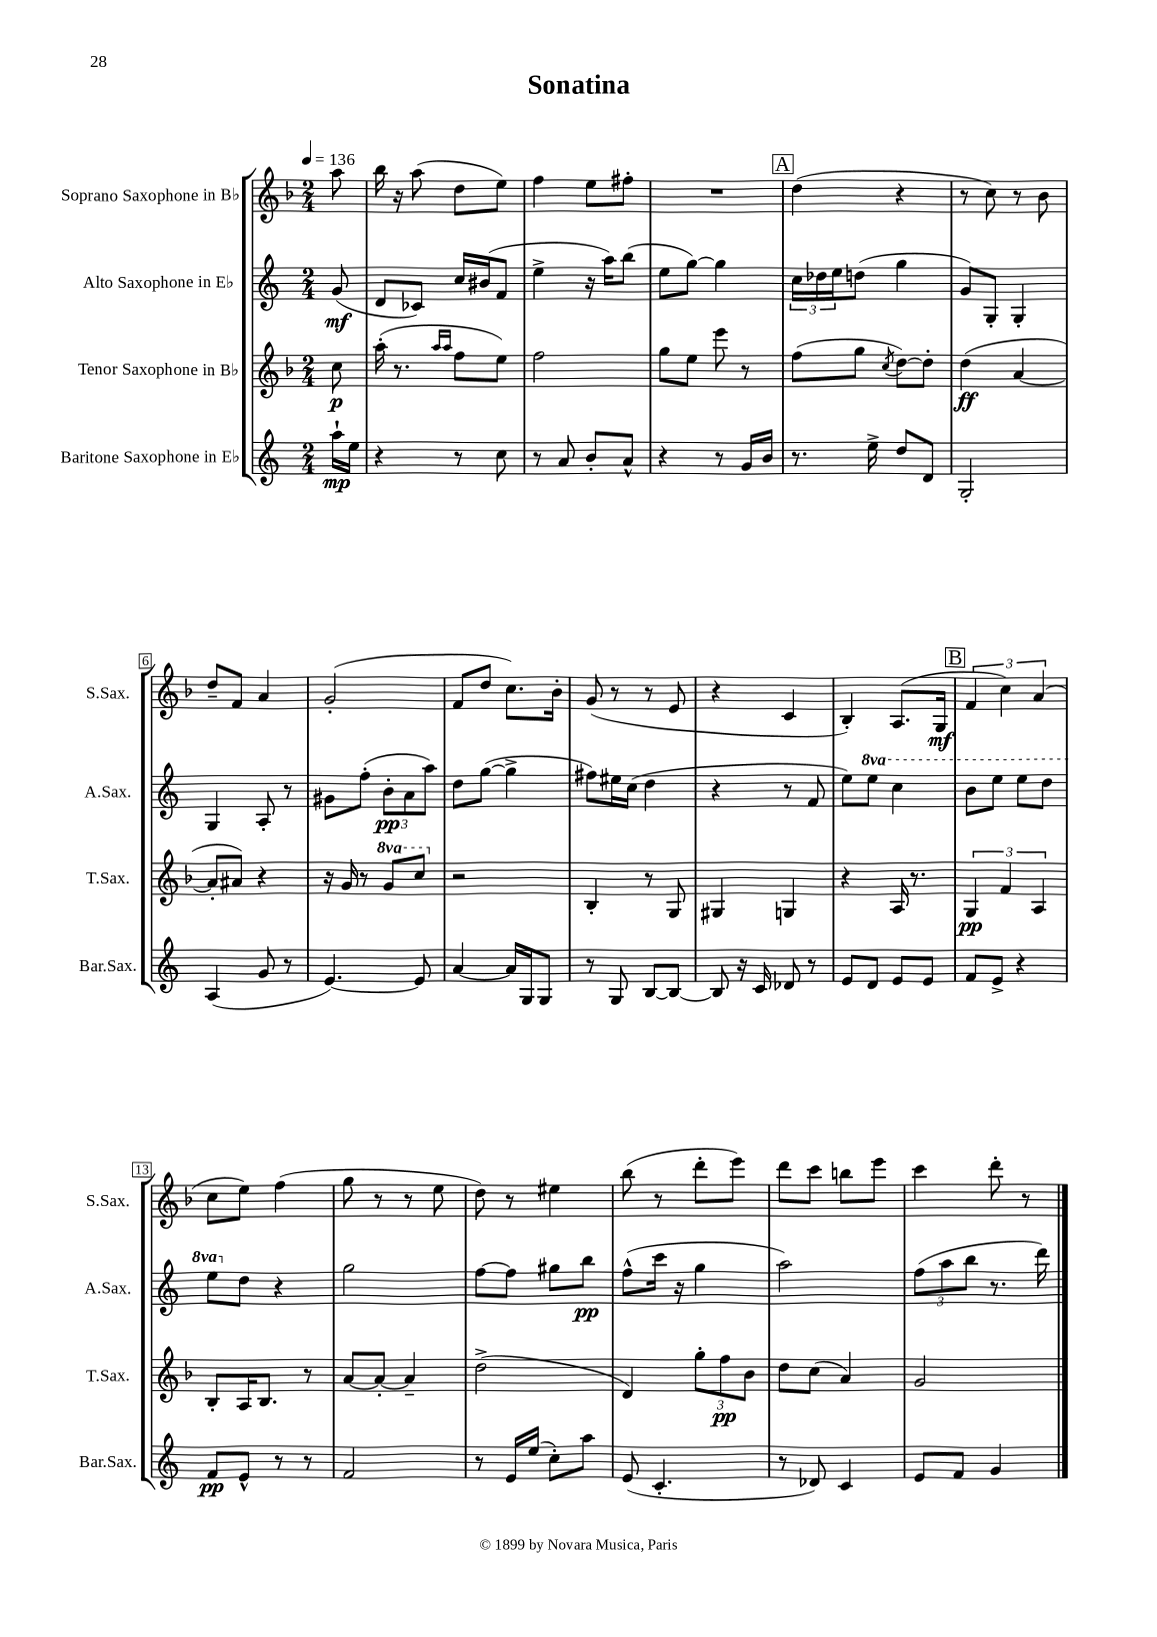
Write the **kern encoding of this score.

**kern	**dynam	**kern	**dynam	**kern	**dynam	**kern	**dynam
*part4	*part4	*part3	*part3	*part2	*part2	*part1	*part1
*staff4	*staff4	*staff3	*staff3	*staff2	*staff2	*staff1	*staff1
*I"Baritone Saxophone in E♭	*	*I"Tenor Saxophone in B♭	*	*I"Alto Saxophone in E♭	*	*I"Soprano Saxophone in B♭	*
*I'Bar.Sax.	*	*I'T.Sax.	*	*I'A.Sax.	*	*I'S.Sax.	*
*clefG2	*	*clefG2	*	*clefG2	*	*clefG2	*
*k[]	*	*k[b-]	*	*k[]	*	*k[b-]	*
*M2/4	*	*M2/4	*	*M2/4	*	*M2/4	*
*MM136	*	*MM136	*	*MM136	*	*MM136	*
=	=	=	=	=	=	=	=
16aa`\LL	mp	8cc\	p	(8g/	mf	8aa\	.
16ee\JJ	.	.	.	.	.	.	.
=1	=1	=1	=1	=1	=1	=1	=1
4r	.	(16aa'\	.	8d/L	.	16bb-\	.
.	.	8.r	.	.	.	16r	.
.	.	.	.	8c-X/J)	.	(8aa\	.
.	.	16qqaa/LL	.	.	.	.	.
.	.	16qqaa/JJ	.	.	.	.	.
8r	.	8ff\L	.	16cc/LL	.	8dd\L	.
.	.	.	.	(16b#X/J	.	.	.
8cc\	.	8ee\J)	.	8f/J	.	8ee\J)	.
=2	=2	=2	=2	=2	=2	=2	=2
8r	.	2ff\	.	4ee^\	.	4ff\	.
8a/	.	.	.	.	.	.	.
8b'/L	.	.	.	16r	.	8ee\L	.
.	.	.	.	16aa\KL)	.	.	.
8a^^/J	.	.	.	(8bb\J	.	8ff#X'\J	.
=3	=3	=3	=3	=3	=3	=3	=3
4r	.	8gg\L	.	8ee\L	.	2r	.
.	.	8ee\J	.	[8gg\J)	.	.	.
8r	.	8eee\	.	4gg\]	.	.	.
16g/LL	.	8r	.	.	.	.	.
16b/JJ	.	.	.	.	.	.	.
!!LO:REH:place=s1:t=A
=4	=4	=4	=4	=4	=4	=4	=4
8.r	.	(8ff\L	.	24cc\LL	.	(4dd\	.
.	.	.	.	24dd-X\	.	.	.
.	.	.	.	24ee\J	.	.	.
.	.	8gg\J	.	(8ddn\J	.	.	.
16ee^\	.	.	.	.	.	.	.
.	.	8qcc/	.	.	.	.	.
8dd/L	.	[8dd\L)	.	4gg\	.	4r	.
8d/J	.	8dd'\J]	.	.	.	.	.
=5	=5	=5	=5	=5	=5	=5	=5
2G'/	.	(4dd\	ff	8g/L)	.	8r	.
.	.	.	.	8G'/J	.	8cc\)	.
.	.	[4a/	.	4G'/	.	8r	.
.	.	.	.	.	.	8b-\	.
!!LO:LB:g=z
=6	=6	=6	=6	=6	=6	=6	=6
(4A/	.	8a'/L]	.	4G/	.	8dd~/L	.
.	.	8a#X/J)	.	.	.	8f/J	.
8g/	.	4r	.	8A'/	.	4a/	.
8r	.	.	.	8r	.	.	.
=7	=7	=7	=7	=7	=7	=7	=7
[4.e/)	.	16r	.	8g#X\L	.	(2g'/	.
.	.	16g/	.	.	.	.	.
.	.	8r	.	(8ff'\J	.	.	.
*	*	*8va	*	*	*	*	*
.	.	8gg/L	.	12b'\L	pp	.	.
.	.	.	.	12a\	.	.	.
8e/]	.	8ccc/J	.	.	.	.	.
.	.	.	.	12aa\J)	.	.	.
=8	=8	=8	=8	=8	=8	=8	=8
*	*	*X8va	*	*	*	*	*
[4a/	.	2r	.	8dd\L	.	8f/L	.
.	.	.	.	([8gg\J	.	8dd/J	.
16a/LL]	.	.	.	4gg^\]	.	8.cc\L)	.
16G/J	.	.	.	.	.	.	.
8G/J	.	.	.	.	.	.	.
.	.	.	.	.	.	16b-'\Jk	.
=9	=9	=9	=9	=9	=9	=9	=9
8r	.	4B-'/	.	8ff#X\L)	.	(8g/	.
8G/	.	.	.	16ee#X\L	.	8r	.
.	.	.	.	(16cc\JJ	.	.	.
[8B/L	.	8r	.	4dd\	.	8r	.
8B/J_	.	8G/	.	.	.	8e/	.
=10	=10	=10	=10	=10	=10	=10	=10
8B/]	.	4G#X/	.	4r	.	4r	.
16r	.	.	.	.	.	.	.
16c/	.	.	.	.	.	.	.
8d-X/	.	4Gn/	.	8r	.	4c/	.
8r	.	.	.	8f/	.	.	.
=11	=11	=11	=11	=11	=11	=11	=11
8e/L	.	4r	.	8ee\L)	.	4B-'/)	.
*	*	*	*	*8va	*	*	*
8d/J	.	.	.	8eee\J	.	.	.
8e/L	.	16A/	.	4ccc\	.	(8.A/L	.
.	.	8.r	.	.	.	.	.
8e/J	.	.	.	.	.	.	.
.	.	.	.	.	.	16G/Jk	mf
!!LO:REH:place=s1:t=B
=12	=12	=12	=12	=12	=12	=12	=12
8f/L	.	6G/	pp	8bb\L	.	6f/	.
8e^/J	.	.	.	8eee\J	.	.	.
.	.	6f/	.	.	.	6cc\)	.
4r	.	.	.	8eee\L	.	.	.
.	.	6A/	.	.	.	(6a/	.
.	.	.	.	8ddd\J	.	.	.
!!LO:LB:g=z
=13	=13	=13	=13	=13	=13	=13	=13
8f/L	pp	8B-'/L	.	8eee\L	.	8cc\L	.
*	*	*	*	*X8va	*	*	*
8e^^/J	.	16A/K	.	8dd\J	.	8ee\J)	.
.	.	8.B-/J	.	.	.	.	.
8r	.	.	.	4r	.	(4ff\	.
8r	.	8r	.	.	.	.	.
=14	=14	=14	=14	=14	=14	=14	=14
2f/	.	[8a/L	.	2gg\	.	8gg\	.
.	.	8a'/J_	.	.	.	8r	.
.	.	4a~/]	.	.	.	8r	.
.	.	.	.	.	.	8ee\	.
=15	=15	=15	=15	=15	=15	=15	=15
8r	.	(2dd^\	.	[8ff\L	.	8dd\)	.
16e/LL	.	.	.	8ff\J]	.	8r	.
(16ee/JJ	.	.	.	.	.	.	.
8cc'\L)	.	.	.	8gg#X\L	.	4ee#X\	.
8aa\J	.	.	.	8bb\J	pp	.	.
=16	=16	=16	=16	=16	=16	=16	=16
(8e/	.	4d/)	.	(8ff^^\L	.	(8bb-\	.
4.c'/	.	.	.	16ccc\Jk	.	8r	.
.	.	.	.	16r	.	.	.
.	.	12gg'\L	.	4gg\	.	8ddd'\L	.
.	.	12ff\	pp	.	.	.	.
.	.	.	.	.	.	8eee\J)	.
.	.	12b-\J	.	.	.	.	.
=17	=17	=17	=17	=17	=17	=17	=17
8r	.	8dd\L	.	2aa\)	.	8ddd\L	.
8d-X/)	.	(8cc\J	.	.	.	8ccc\J	.
4c/	.	4a/)	.	.	.	8bbn\L	.
.	.	.	.	.	.	8eee\J	.
=18	=18	=18	=18	=18	=18	=18	=18
8e/L	.	2g/	.	(12ff\L	.	4ccc\	.
.	.	.	.	12aa\	.	.	.
8f/J	.	.	.	.	.	.	.
.	.	.	.	12bb\J	.	.	.
4g/	.	.	.	8.r	.	8ddd'\	.
.	.	.	.	.	.	8r	.
.	.	.	.	16ddd\)	.	.	.
==	==	==	==	==	==	==	==
*-	*-	*-	*-	*-	*-	*-	*-
